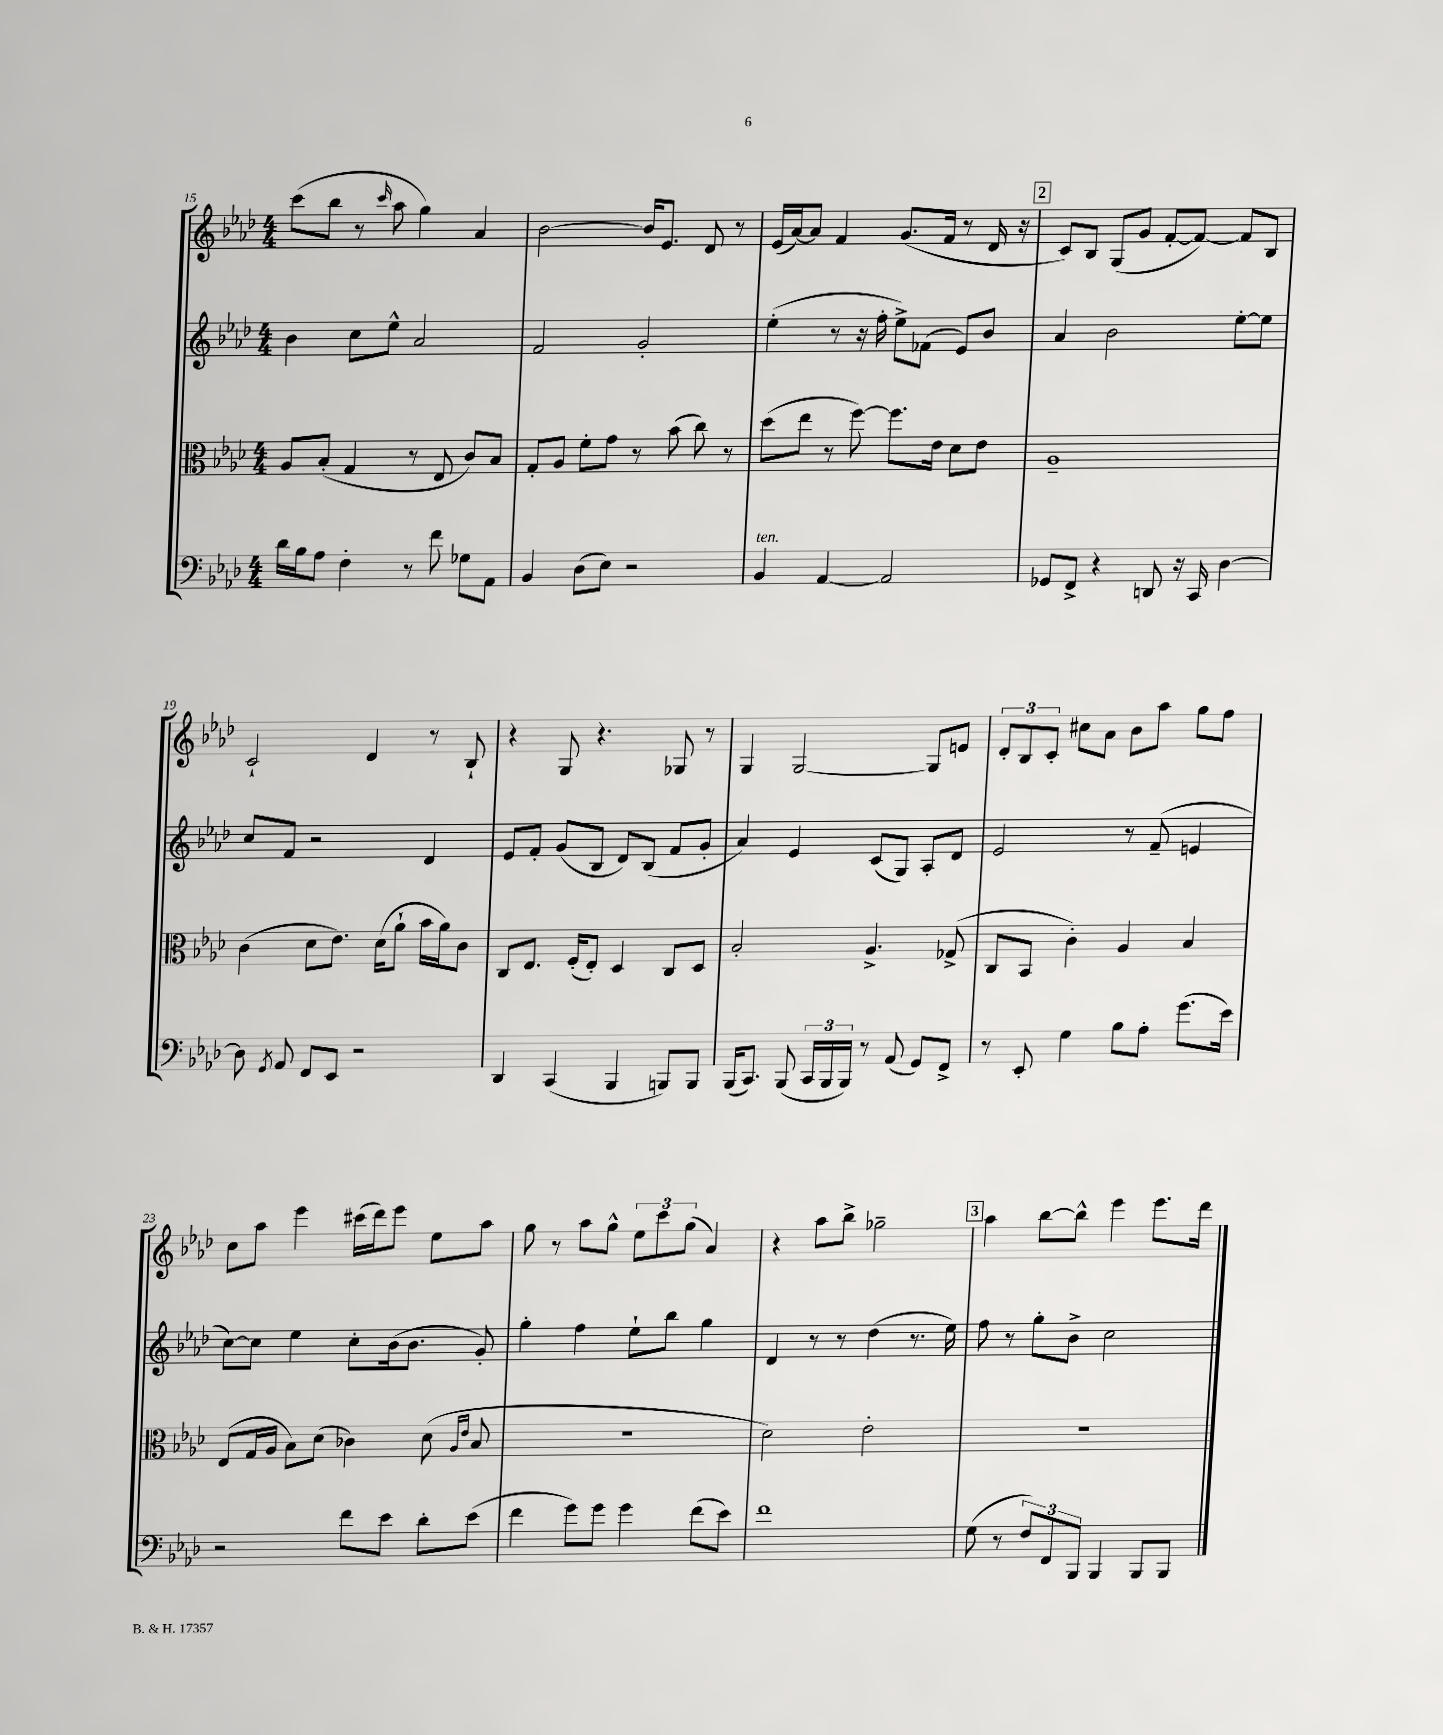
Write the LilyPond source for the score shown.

<<
\new StaffGroup <<
\new Staff = "s0" {
    \clef treble \key aes \major \numericTimeSignature \time 4/4
    \autoBeamOff c'''8[( bes''8] r8 \grace { c'''16 } aes''8 g''4) aes'4 |
    bes'2~ bes'16[ ees'8.] des'8 r8 |
    ees'16[( aes'16~) aes'8] f'4 g'8.[( f'16] r8 des'16 r16 |
    \mark \markup { \box "2" } c'8[) bes8] g8[( g'8] f'8[~-. f'8]~) f'8[ bes8] |
    c'2-! des'4 r8 bes8-! |
    r4 g8 r4. ges8 r8 |
    g4 g2~ g8[ e'8] |
    \tuplet 3/2 { des'8[-. bes8 c'8]-. } cis''8[ aes'8] bes'8[ aes''8] g''8[ f''8] |
    c''8[ aes''8] ees'''4 cis'''16[( des'''16) ees'''8] ees''8[ aes''8] |
    g''8 r8 aes''8[ g''8]-^ \tuplet 3/2 { ees''8[ c'''8 g''8]( } aes'4) |
    r4 aes''8[ bes''8]-> ges''2-- |
    \mark \markup { \box "3" } aes''4 bes''8[~ bes''8]-^ ees'''4 ees'''8.[ des'''16] \bar "|." |
}
\new Staff = "s1" {
    \clef treble \key aes \major \numericTimeSignature \time 4/4
    \autoBeamOff bes'4 c''8[ ees''8]-^ aes'2 |
    f'2 g'2-. |
    ees''4-.( r8 r16 f''16-. ees''8[->) fes'8]( ees'8[) bes'8] |
    \mark \markup { \box "2" } aes'4 bes'2 ees''8[~-. ees''8] |
    c''8[ f'8] r2 des'4 |
    ees'8[ f'8]-. g'8[( bes8] des'8[) bes8]( f'8[ g'8]-. |
    aes'4) ees'4 c'8[( g8]) aes8[-. des'8] |
    ees'2 r8 f'8--( e'4 |
    c''8[~) c''8] ees''4 c''8[-. bes'16( bes'8.] g'8-.) |
    g''4-. f''4 ees''8[-! bes''8] g''4 |
    des'4 r8 r8 des''4( r8. ees''16) |
    \mark \markup { \box "3" } f''8 r8 g''8[-. bes'8]-> c''2 \bar "|." |
}
\new Staff = "s2" {
    \clef alto \key aes \major \numericTimeSignature \time 4/4
    \autoBeamOff aes8[ bes8]-.( g4 r8 ees8 c'8[) bes8] |
    g8[-. aes8] f'8[-. g'8] r8 bes'8( c''8) r8 |
    des''8[( ees''8] r8 f''8~) f''8.[ ees'16] des'8[ ees'8] |
    \mark \markup { \box "2" } aes1-- |
    c'4( des'8[ ees'8.]) des'16[( aes'8]-! bes'16[ aes'16) c'8] |
    c8[ ees8.] f16[-.( ees8]-.) des4 c8[ des8] |
    bes2-. aes4.-> ges8->( |
    c8[ bes,8] c'4-.) aes4 bes4 |
    ees8[( g16 aes16] bes8[) des'8]( ces'4) des'8( \grace { aes16[ ees'16] } bes8 |
    r1 |
    des'2) ees'2-. |
    \mark \markup { \box "3" } R1 \bar "|." |
}
\new Staff = "s3" {
    \clef bass \key aes \major \numericTimeSignature \time 4/4
    \autoBeamOff des'16[ bes16 aes8] f4-. r8 f'8 ges8[ aes,8] |
    bes,4 des8[( ees8]) r2 |
    bes,4^\markup { \italic "ten." } aes,4~ aes,2 |
    \mark \markup { \box "2" } ges,8[ f,8]-> r4 d,8 r16 c,16 des4~ |
    des8 \acciaccatura { g,8 } aes,8 f,8[ ees,8] r2 |
    des,4 c,4( bes,,4 b,,8[) b,,8] |
    bes,,16[( c,8.]) bes,,8( \tuplet 3/2 { c,16[ bes,,16 bes,,16]) } r8 aes,8( g,8[) f,8]-> |
    r8 ees,8-. g4 bes8[ aes8]-. g'8.[( ees'16]) |
    r2 f'8[ ees'8] des'8[-. ees'8]( |
    f'4 g'8[) g'8] g'4 f'8[( ees'8]) |
    f'1 |
    \mark \markup { \box "3" } g8( r8 \tuplet 3/2 { f8[) f,8 bes,,8] } bes,,4 bes,,8[ bes,,8] \bar "|." |
}
>>
>>
\layout { \context { \Score currentBarNumber = #15 } }
